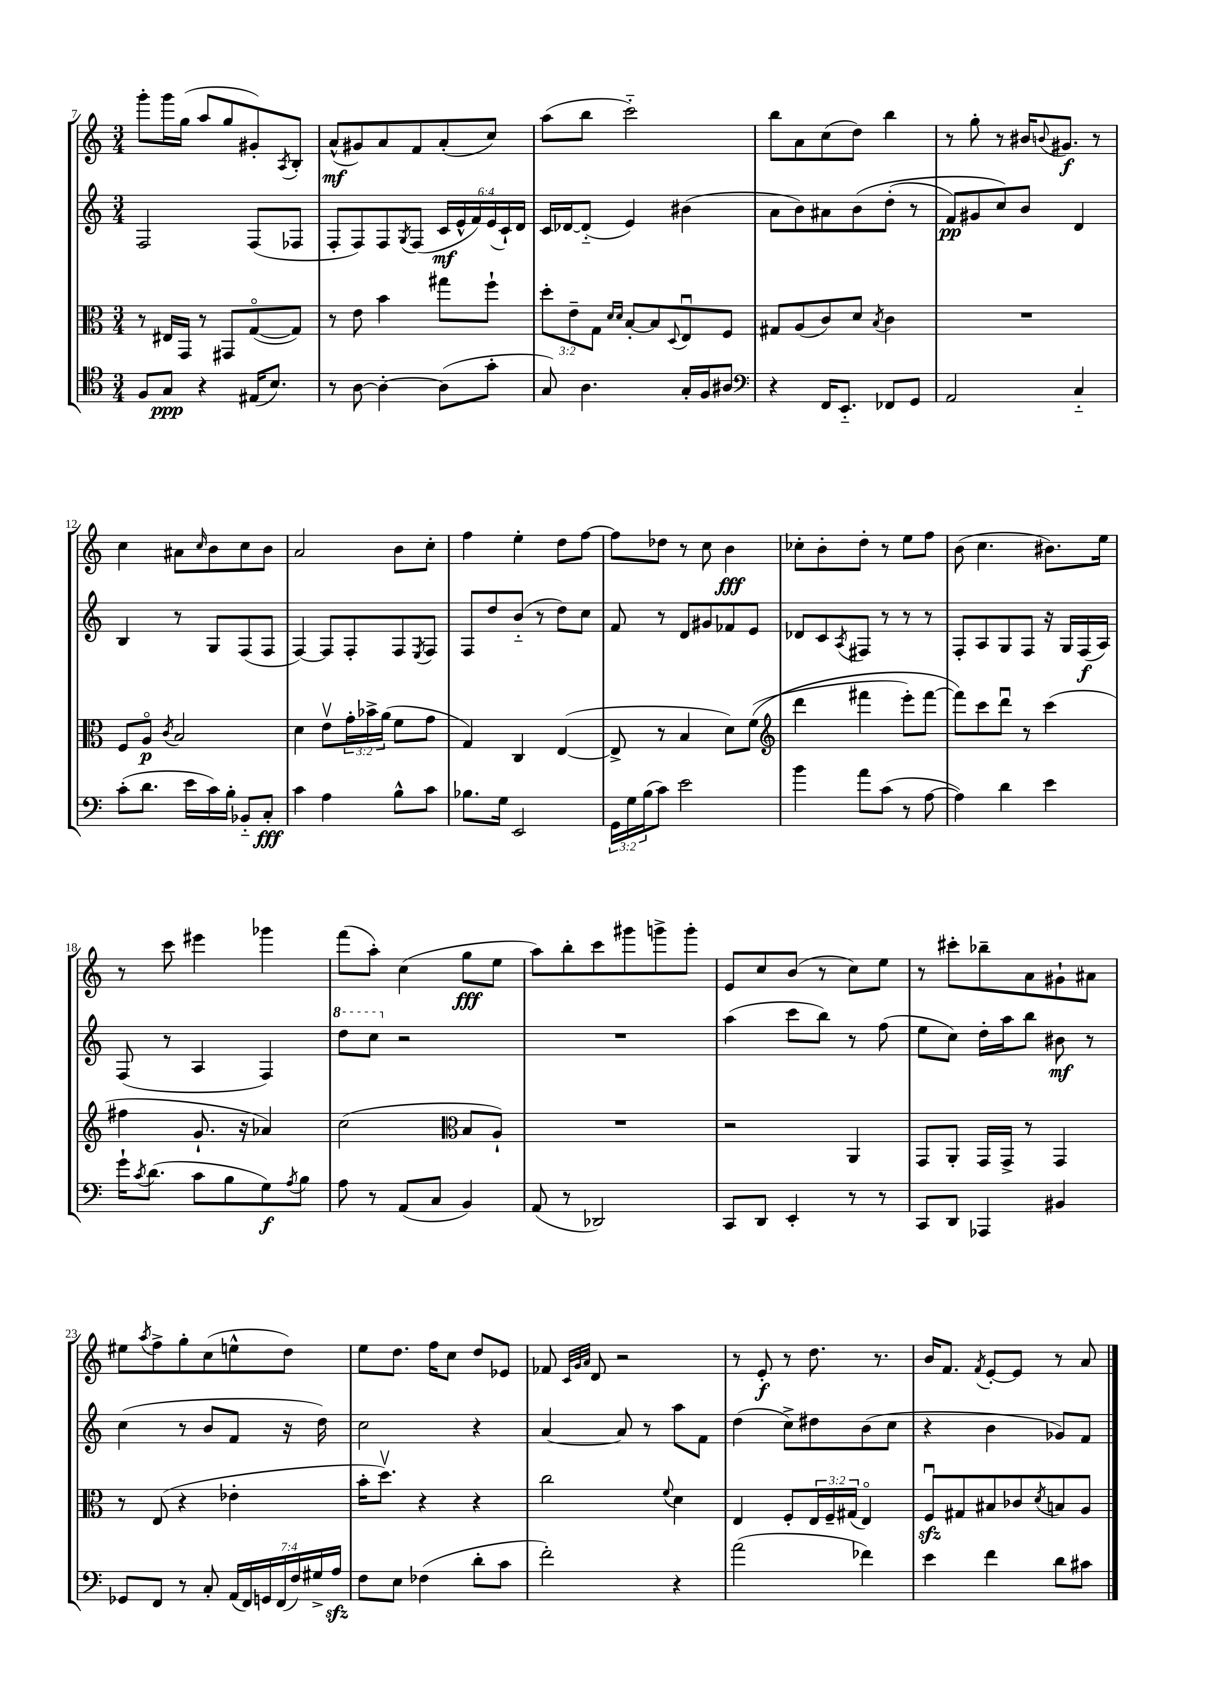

**kern	**dynam	**kern	**dynam	**kern	**dynam	**kern	**dynam
*part4	*part4	*part3	*part3	*part2	*part2	*part1	*part1
*staff4	*staff4	*staff3	*staff3	*staff2	*staff2	*staff1	*staff1
*clefC4	*	*clefC3	*	*clefG2	*	*clefG2	*
*k[]	*	*k[]	*	*k[]	*	*k[]	*
*M3/4	*	*M3/4	*	*M3/4	*	*M3/4	*
=7	=7	=7	=7	=7	=7	=7	=7
8F/L	.	8r	.	2F/	.	8ggg'\L	.
8G/J	ppp	16E#X/LL	.	.	.	16ggg\L	.
.	.	16GG/JJ	.	.	.	(16gg\JJ	.
4r	.	8r	.	.	.	8aa/L	.
.	.	8GG#X/L	.	.	.	8gg/	.
(16E#X/KL	.	([8G/	.	(8F/L	.	8g#X'/)	.
8.B/J)	.	.	.	.	.	.	.
.	.	.	.	.	.	8qA/	.
.	.	8G/J])	.	8F-X/J	.	8B'/J	.
=8	=8	=8	=8	=8	=8	=8	=8
8r	.	8r	.	8F'/L	.	(8a^^/L	mf
[8A\	.	8e\	.	8F/)	.	8g#X/)	.
4A'\_	.	4b\	.	8F/	.	8a/	.
.	.	.	.	8qG/	.	.	.
.	.	.	.	(8F/J	.	8f/	.
(8A\L]	.	8gg#X\L	.	24c/LL	mf	(8a'/	.
.	.	.	.	24e^^/	.	.	.
.	.	.	.	24f/)	.	.	.
8g'\J	.	8ff`\J	.	(24e/	.	8cc/J)	.
.	.	.	.	24c`/)	.	.	.
.	.	.	.	24d/JJ	.	.	.
=9	=9	=9	=9	=9	=9	=9	=9
8G/)	.	12dd'\L	.	16c/LL	.	(8aa\L	.
.	.	.	.	[16d-X/J	.	.	.
.	.	12e~\	.	.	.	.	.
4.A\	.	.	.	(8d-/J]	.	8bb\J	.
.	.	12G\J	.	.	.	.	.
.	.	16qqd/LL	.	.	.	.	.
.	.	16qqd/JJ	.	.	.	.	.
.	.	[8B'/L	.	4e/)	.	2ccc\)	.
.	.	8B/]	.	.	.	.	.
.	.	8qqD/	.	.	.	.	.
16G'/LL	.	8Eu/	.	(4b#X\	.	.	.
16F/J	.	.	.	.	.	.	.
8A#X/J	.	8F/J	.	.	.	.	.
=10	=10	=10	=10	=10	=10	=10	=10
*clefF4	*	*	*	*	*	*	*
4r	.	8G#X/L	.	8a\L	.	8bb\L	.
.	.	(8A/	.	8b\)	.	8a\	.
16FF/KL	.	8c/)	.	8a#X\	.	(8cc\	.
8.EE/J	.	.	.	.	.	.	.
.	.	8d/J	.	(8b\	.	8dd\J)	.
.	.	8qB/	.	.	.	.	.
8FF-X/L	.	4c\	.	(8dd'\J	.	4bb\	.
8GG/J	.	.	.	8r	.	.	.
=11	=11	=11	=11	=11	=11	=11	=11
2AA/	.	2.r	.	8f/L)	pp	8r	.
.	.	.	.	8g#X/	.	8gg'\	.
.	.	.	.	8cc/)	.	8r	.
.	.	.	.	8b/J	.	16b#X/KL	.
.	.	.	.	.	.	8qqbn/	.
.	.	.	.	.	.	8.g#X/J	f
4C/	.	.	.	4d/	.	.	.
.	.	.	.	.	.	8r	.
!!LO:LB:g=z
=12	=12	=12	=12	=12	=12	=12	=12
(8c'\L	.	8F/L	.	4B/	.	4cc\	.
8.d\J	.	8A/J	p	.	.	.	.
.	.	8qc/	.	.	.	.	.
.	.	2B/	.	8r	.	8a#X\L	.
16e\LL	.	.	.	.	.	.	.
.	.	.	.	.	.	16qqcc/	.
16c\)	.	.	.	8G/L	.	8b\	.
16B'\JJ	.	.	.	.	.	.	.
8BB-X/L	.	.	.	(8F/	.	8cc\	.
8C'/J	fff	.	.	8F/J	.	8b\J	.
=13	=13	=13	=13	=13	=13	=13	=13
4c\	.	4d\	.	[4F/)	.	2a/	.
4A\	.	8ev\L	.	8F/L]	.	.	.
.	.	24g'\L	.	8F'/	.	.	.
.	.	24b-X^\	.	.	.	.	.
.	.	(24a\JJ	.	.	.	.	.
8B^^\L	.	8f\L	.	8F/	.	8b\L	.
.	.	.	.	8qE/	.	.	.
8c\J	.	8g\J	.	8F/J	.	8cc'\J	.
=14	=14	=14	=14	=14	=14	=14	=14
8.B-X\L	.	4G/)	.	8F/L	.	4ff\	.
.	.	.	.	8dd/	.	.	.
16G\Jk	.	.	.	.	.	.	.
2EE/	.	4C/	.	(8b/J	.	4ee'\	.
.	.	.	.	8r	.	.	.
.	.	([4E/	.	8dd\L)	.	8dd\L	.
.	.	.	.	8cc\J	.	[8ff\J	.
=15	=15	=15	=15	=15	=15	=15	=15
24GG\LL	.	8E^/]	.	8f/	.	8ff\L]	.
24G\	.	.	.	.	.	.	.
(24B\J	.	.	.	.	.	.	.
8c\J)	.	8r	.	8r	.	8dd-X\J	.
2e\	.	4B/	.	8d/L	.	8r	.
.	.	.	.	8g#X/	.	8cc\	.
.	.	8d\L)	.	8f-X/	.	4b\	fff
.	.	((8f\J	.	8e/J	.	.	.
=16	=16	=16	=16	=16	=16	=16	=16
*	*	*clefG2	*	*	*	*	*
4b\	.	4ddd\	.	8d-X/L	.	8cc-X'\L	.
.	.	.	.	8c/	.	8b'\	.
.	.	.	.	8qA/	.	.	.
8a\L	.	4fff#X\	.	8F#X/J	.	8dd'\J	.
(8c\J	.	.	.	8r	.	8r	.
8r	.	8eee'\L)	.	8r	.	8ee\L	.
[8A\	.	[8fff#\J	.	8r	.	8ff\J	.
=17	=17	=17	=17	=17	=17	=17	=17
4A\])	.	8fff#\L])	.	8F'/L	.	(8b\	.
.	.	8ccc\	.	8A/	.	4.cc\	.
4d\	.	8dddu\J	.	8G/	.	.	.
.	.	8r	.	8F/J	.	.	.
4e\	.	(4ccc\	.	16r	.	8.b#X\L)	.
.	.	.	.	16G/LL	.	.	.
.	.	.	.	(16F/	f	.	.
.	.	.	.	16A/JJ)	.	16ee\Jk	.
!!LO:LB:g=z
=18	=18	=18	=18	=18	=18	=18	=18
16g`\KL	.	4ff#X\	.	(8F/	.	8r	.
8qc/	.	.	.	.	.	.	.
(8.d\J	.	.	.	.	.	.	.
.	.	.	.	8r	.	8ccc\	.
8c\L	.	8.g`/	.	4A/	.	4eee#X\	.
8B\	.	.	.	.	.	.	.
.	.	16r	.	.	.	.	.
8G\)	f	4a-X/)	.	4F/)	.	4ggg-X\	.
8qA/	.	.	.	.	.	.	.
8B\J	.	.	.	.	.	.	.
=19	=19	=19	=19	=19	=19	=19	=19
*	*	*	*	*8va	*	*	*
8A\	.	(2cc\	.	8ddd\L	.	(8fff\L	.
8r	.	.	.	8ccc\J	.	8aa'\J)	.
*	*	*	*	*X8va	*	*	*
(8AA/L	.	.	.	2r	.	(4cc\	.
8C/J	.	.	.	.	.	.	.
*	*	*clefC3	*	*	*	*	*
4BB/)	.	8B/L	.	.	.	8gg\L	fff
.	.	8A`/J)	.	.	.	8ee\J	.
=20	=20	=20	=20	=20	=20	=20	=20
(8AA/	.	2.r	.	2.r	.	8aa\L)	.
8r	.	.	.	.	.	8bb'\	.
2DD-X/)	.	.	.	.	.	8ccc\	.
.	.	.	.	.	.	8ggg#X\	.
.	.	.	.	.	.	8gggn^\	.
.	.	.	.	.	.	8ggg'\J	.
=21	=21	=21	=21	=21	=21	=21	=21
8CC/L	.	2r	.	(4aa\	.	8e/L	.
8DD/J	.	.	.	.	.	8cc/	.
4EE'/	.	.	.	8ccc\L	.	(8b/J	.
.	.	.	.	8bb\J)	.	8r	.
8r	.	4AA/	.	8r	.	8cc\L)	.
8r	.	.	.	(8ff\	.	8ee\J	.
=22	=22	=22	=22	=22	=22	=22	=22
8CC/L	.	8GG/L	.	8ee\L	.	8r	.
8DD/J	.	8AA'/J	.	8cc\J)	.	8ccc#X'\L	.
4AAA-X/	.	16GG/LL	.	16dd'\LL	.	8bb-X~\	.
.	.	16GG^/JJ	.	16aa\J	.	.	.
.	.	8r	.	8bb\J	.	8a\	.
4BB#X/	.	4GG/	.	8b#X\	mf	8g#X`\	.
.	.	.	.	8r	.	8a#X\J	.
!!LO:LB:g=z
=23	=23	=23	=23	=23	=23	=23	=23
8GG-X/L	.	8r	.	(4cc\	.	8ee#X\L	.
.	.	.	.	.	.	8qaa/	.
8FF/J	.	(8E/	.	.	.	8ff^\	.
8r	.	4r	.	8r	.	8gg'\	.
8C'/	.	.	.	8b/L	.	(8cc\	.
(28AA/LL	.	4e-X'\	.	8f/J	.	8een^^\	.
28FF/)	.	.	.	.	.	.	.
28GGn/	.	.	.	.	.	.	.
(28FF/	.	.	.	.	.	.	.
.	.	.	.	16r	.	8dd\J)	.
28F/)	.	.	.	.	.	.	.
28G#X^/	.	.	.	.	.	.	.
.	.	.	.	16dd\)	.	.	.
28Azz/JJ	.	.	.	.	.	.	.
=24	=24	=24	=24	=24	=24	=24	=24
8F\L	.	16b'\KL	.	2cc\	.	8ee\L	.
.	.	8.ddv\J)	.	.	.	.	.
8E\J	.	.	.	.	.	8.dd\J	.
(4F-X\	.	4r	.	.	.	.	.
.	.	.	.	.	.	16ff\KL	.
.	.	.	.	.	.	8cc\J	.
8d'\L	.	4r	.	4r	.	8dd/L	.
8c\J	.	.	.	.	.	8e-X/J	.
=25	=25	=25	=25	=25	=25	=25	=25
2f'\)	.	2cc\	.	[4a/	.	8f-X/	.
.	.	.	.	.	.	32qqc/LLL	.
.	.	.	.	.	.	32qqg/	.
.	.	.	.	.	.	32qqa/JJJ	.
.	.	.	.	.	.	8d/	.
.	.	.	.	8a/]	.	2r	.
.	.	.	.	8r	.	.	.
.	.	8qqf/	.	.	.	.	.
4r	.	4d\	.	8aa\L	.	.	.
.	.	.	.	8f\J	.	.	.
=26	=26	=26	=26	=26	=26	=26	=26
(2a\	.	4E/	.	(4dd\	.	8r	.
.	.	.	.	.	.	8e'/	f
.	.	8F'/L	.	8cc^\L)	.	8r	.
.	.	24E/L	.	8dd#X\	.	8.dd\	.
.	.	24F~/	.	.	.	.	.
.	.	(24G#X/JJ	.	.	.	.	.
4f-X\)	.	4E/)	.	(8b\	.	.	.
.	.	.	.	.	.	8.r	.
.	.	.	.	8cc\J	.	.	.
=27	=27	=27	=27	=27	=27	=27	=27
4e\	.	8Fzzu/L	.	4r	.	16b/KL	.
.	.	.	.	.	.	8.f/J	.
.	.	8G#X/	.	.	.	.	.
.	.	.	.	.	.	8qf/	.
4f\	.	8B#X/	.	4b\	.	[8e'/L	.
.	.	8c-X/	.	.	.	8e/J]	.
.	.	8qd/	.	.	.	.	.
8d\L	.	8Bn/	.	8g-X/L)	.	8r	.
8c#X\J	.	8A/J	.	8f/J	.	8a/	.
==	==	==	==	==	==	==	==
*-	*-	*-	*-	*-	*-	*-	*-
